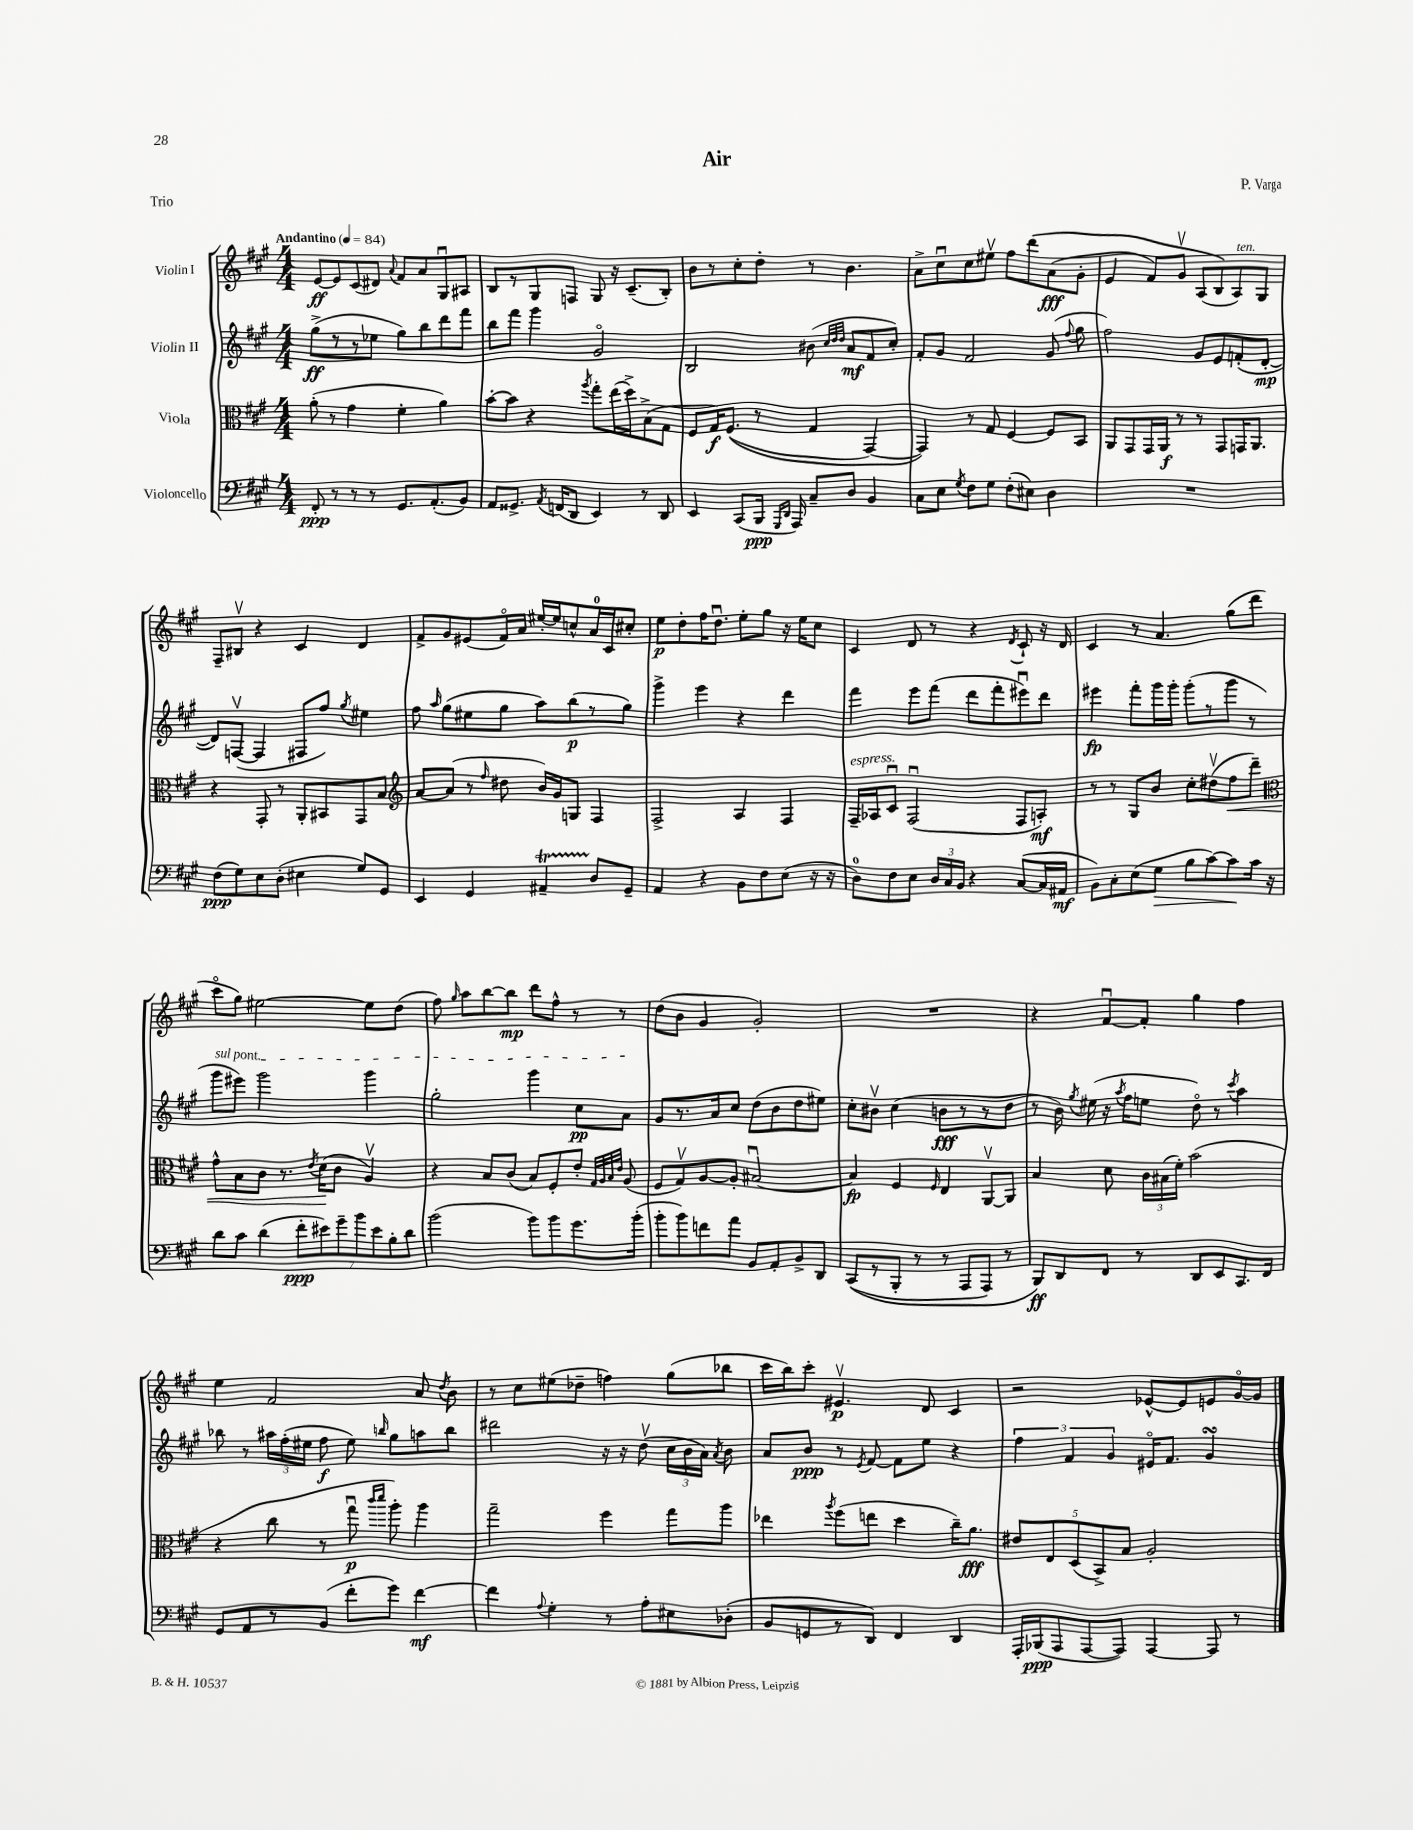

**kern	**dynam	**kern	**dynam	**kern	**dynam	**kern	**dynam
*part4	*part4	*part3	*part3	*part2	*part2	*part1	*part1
*staff4	*staff4	*staff3	*staff3	*staff2	*staff2	*staff1	*staff1
*I"Violoncello	*	*I"Viola	*	*I"Violin II	*	*I"Violin I	*
*clefF4	*	*clefC3	*	*clefG2	*	*clefG2	*
*k[f#c#g#]	*	*k[f#c#g#]	*	*k[f#c#g#]	*	*k[f#c#g#]	*
*M4/4	*	*M4/4	*	*M4/4	*	*M4/4	*
*MM84	*	*MM84	*	*MM84	*	*MM84	*
=1	=1	=1	=1	=1	=1	=1	=1
!	!	!	!	!	!	!LO:TX:a:B:t=Andantino	!
8FF#'/	ppp	(8a'\	.	(8gg#^\L	ff	[8e/L	ff
8r	.	8r	.	8r	.	8e/]	.
8r	.	4g#\	.	8r	.	(8c#/	.
8r	.	.	.	8ee-X\J	.	8d#X/J)	.
.	.	.	.	.	.	8qqa/	.
8.GG#/L	.	4f#'\	.	8gg#\L)	.	8f#/L	.
.	.	.	.	8bb\	.	8a/	.
(8.AA'/	.	.	.	.	.	.	.
.	.	4a\)	.	8ddd\	.	8G#u/	.
8BB/J)	.	.	.	8fff#\J	.	8A#X/J	.
=2	=2	=2	=2	=2	=2	=2	=2
8AA/L	.	[8b'\L	.	8bb\L	.	8B/L	.
8.GG##X^/J	.	8b\J]	.	8fff#\J	.	8r	.
.	.	4r	.	4ggg#\	.	8G#/	.
8qAA/	.	.	.	.	.	.	.
(16FFn/KL	.	.	.	.	.	.	.
8DD/J	.	.	.	.	.	8Fn/J	.
.	.	8qaa/	.	.	.	.	.
4EE/)	.	8gg#'\L	.	2g#/	.	8G#/	.
.	.	(16ee\L	.	.	.	16r	.
.	.	16dd^\J)	.	.	.	(8.c#~/L	.
8r	.	(8B^\	.	.	.	.	.
8DD/	.	8G#\J	.	.	.	8B'/J)	.
=3	=3	=3	=3	=3	=3	=3	=3
4EE/	.	8F#/L	.	2B/	.	8b\L	.
.	.	16G#/K)	f	.	.	8r	.
.	.	((8.F#/J	.	.	.	.	.
(8CC#/L	.	.	.	.	.	8cc#'\	.
16BBB/Jk	ppp	8r	.	.	.	8dd'\J	.
16qqGGG#/LL	.	.	.	.	.	.	.
16qqDD/JJ	.	.	.	.	.	.	.
16AAA/)	.	.	.	.	.	.	.
8C#~/L	.	4G#/	.	(8b#X\	.	8r	.
.	.	.	.	32qqcc#/LLL	.	.	.
.	.	.	.	32qqdd/	.	.	.
.	.	.	.	32qqdd/JJJ	.	.	.
8D/J	.	.	.	8a/L	mf	4.b\	.
4BB/	.	[4GG#/)	.	8f#/	.	.	.
.	.	.	.	8cc#'/J)	.	.	.
=4	=4	=4	=4	=4	=4	=4	=4
8C#\L	.	4GG#/])	.	8f#'/L	.	8a^\L	.
8E\J	.	.	.	8g#/J	.	8cc#u\	.
8qG#/	.	.	.	.	.	.	.
8F#\L	.	8r	.	2f#/	.	8cc#\	.
8G#\J	.	8G#/	.	.	.	8ee#Xv\J	.
(8F#'\L	.	[4F#/	.	.	.	8ff#\L	.
8E#X\J)	.	.	.	.	.	(8ddd\	.
4D\	.	8F#/L]	.	(8g#/	.	(8a\	fff
.	.	.	.	8qqff#/	.	.	.
.	.	8BB/J	.	8gg#\	.	8g#'\J	.
=5	=5	=5	=5	=5	=5	=5	=5
1r	.	8AA/L	.	2ff#\)	.	4e/	.
.	.	8GG#/	.	.	.	.	.
.	.	16GG#/L	.	.	.	8f#/L)	.
.	.	16AA/JJ	f	.	.	.	.
.	.	8r	.	.	.	8g#v/J	.
.	.	8r	.	8g#/L	.	(8A/L	.
.	.	8GG#/L	.	8e/	.	8B/)	.
!	!	!	!	!	!	!LO:TX:a:i:t=ten.	!
.	.	16GGn/K	.	(8fn'/	.	8A/)	.
.	.	8.AA/J	.	.	.	.	.
.	.	.	.	[8d'/J	mp	8G#/J	.
!!LO:LB:g=z
=6	=6	=6	=6	=6	=6	=6	=6
(8F#\L	ppp	4r	.	8d/L])	.	8F#~/L	.
8G#\)	.	.	.	([8Fnv/J	.	8B#Xv/J	.
8E\	.	8GG#'/	.	4F/]	.	4r	.
(8D'\J	.	8r	.	.	.	.	.
4E#X\	.	8AA'/L	.	8F#X/L	.	4c#/	.
.	.	8BB#X/	.	8ff#/J)	.	.	.
.	.	.	.	8qgg#/	.	.	.
8G#/L)	.	8GG#/	.	4ee#X\	.	4d/	.
8GG#/J	.	8B/J	.	.	.	.	.
=7	=7	=7	=7	=7	=7	=7	=7
*	*	*clefG2	*	*	*	*	*
4EE/	.	[8a/L	.	8ff#\	.	8f#^/L	.
.	.	.	.	16qqaa/	.	.	.
.	.	(8a/J]	.	(8gg#\L	.	8g#/	.
4GG#/	.	8r	.	8ee#X\	.	(8e#X/	.
.	.	16qqff#/	.	.	.	.	.
.	.	8dd#X\	.	8gg#\J	.	16f#/L)	.
.	.	.	.	.	.	16a/JJ	.
4AA#Xt~/	.	16b/LL)	.	8aa\L)	.	[16ee#X'/LL	.
.	.	16g#/J	.	.	.	16ee#/J]	.
.	.	8Gn/J	.	(8bb\	p	8ccn^^/	.
8D/L	.	4F#/	.	8r	.	16a/L	.
.	.	.	.	.	.	16c#/J	.
8GG#~/J	.	.	.	8gg#\J)	.	8cc#X'/J	.
=8	=8	=8	=8	=8	=8	=8	=8
4AA/	.	2F#^/	.	4ggg#^\	.	8ee\L	p
.	.	.	.	.	.	8dd'\	.
4r	.	.	.	4eee\	.	16ff#\K	.
.	.	.	.	.	.	8.ddu\J	.
8BB\L	.	4A/	.	4r	.	8ee'\L	.
8F#\	.	.	.	.	.	8gg#\J	.
(8E\J	.	4F#/	.	4ddd\	.	16r	.
.	.	.	.	.	.	16ee\KL	.
16r	.	.	.	.	.	8cc#\J	.
16r	.	.	.	.	.	.	.
=9	=9	=9	=9	=9	=9	=9	=9
!	!	!LO:TX:a:i:t=espress.	!	!	!	!	!
8D\L)	.	16F#~/LL	.	4fff#\	.	4c#/	.
.	.	16A-X/J	.	.	.	.	.
8F#\	.	8c#u/J	.	.	.	.	.
8E\J	.	(2F#u/	.	8eee\L	.	8d/	.
24D/LL	.	.	.	(8fff#\J	.	8r	.
24C#/	.	.	.	.	.	.	.
24BB/JJ	.	.	.	.	.	.	.
4r	.	.	.	8ddd\L	.	4r	.
.	.	.	.	8fff#'\	.	.	.
.	.	.	.	.	.	8qd/	.
([8C#/L	.	8F#/L	.	8eee#Xu\)	.	8c#`/	.
16C#/L]	.	8An'/J)	mf	8ddd\J	.	16r	.
16AA#X/JJ	mf	.	.	.	.	16d/	.
=10	=10	=10	=10	=10	=10	=10	=10
8BB\L)	.	8r	.	4eee#X\	fp	4c#/	.
8C#'\	.	8r	.	.	.	.	.
(8E\	.	8G#/L	.	8fff#'\L	.	8r	.
!	!LO:HP:b	!	!	!	!	!	!
8G#\J	>	8b/J	.	16ggg#\L	.	4.a/	.
.	.	.	.	16ggg#'\JJ	.	.	.
8B\L	.	8cc#'\L	.	(8ggg#'\L	.	.	.
[8c#\)	.	(8dd#Xv\	.	8r	.	.	.
!	!	!	!LO:HP:b	!	!	!	!
8c#\]	.	8ff#\	<	8ggg#\J	.	(8gg#\L	.
16c#\Jk	]	8ddd~\J)	.	8r	.	8ddd\J	.
16r	.	.	.	.	.	.	.
!!LO:LB:g=z
=11	=11	=11	=11	=11	=11	=11	=11
*	*	*clefC3	*	*	*	*	*
!	!	!	!	!LO:TX:a:i:t=sul pont.	!	!	!
8d\L	.	8g#^^\L	.	8ggg#\L	.	8ccc#\L	.
8c#\J	.	8B\	.	8eee#X\J)	.	8gg#\J)	.
(4d\	.	8c#\J	.	2ggg#\	.	[2ee#X\	.
.	.	8.r	.	.	.	.	.
14f#'\L	ppp	.	.	.	.	.	.
.	.	8qe/	.	.	.	.	.
.	.	(16d\KL	.	.	.	.	.
14e#X\)	.	.	.	.	.	.	.
.	.	8c#\J	[	.	.	.	.
14g#~\	.	.	.	.	.	.	.
14b\	.	.	.	.	.	.	.
.	.	4Av/)	.	4ggg#\	.	8ee#\L]	.
14e#\	.	.	.	.	.	.	.
14B'\	.	.	.	.	.	.	.
.	.	.	.	.	.	(8dd\J	.
14d\J	.	.	.	.	.	.	.
=12	=12	=12	=12	=12	=12	=12	=12
(2b\	.	4r	.	2gg#'\	.	8ff#\)	.
.	.	.	.	.	.	16qqgg#/	.
.	.	.	.	.	.	8aa\L	.
.	.	8B/L	.	.	.	[8bb\	.
.	.	(8c#/J	.	.	.	8bb\J]	mp
8b\L)	.	8B/L)	.	4ggg#\	.	8ddd\L	.
8b\	.	8F#'/	.	.	.	8ff#^^\J	.
8.g#\	.	8e'/J	.	8cc#\L	pp	8r	.
.	.	32qqG#/LLL	.	.	.	.	.
.	.	32qqA/	.	.	.	.	.
.	.	32qqB/	.	.	.	.	.
.	.	32qqe/JJJ	.	.	.	.	.
.	.	(8A/	.	8a\J	.	8r	.
(16b'\Jk	.	.	.	.	.	.	.
=13	=13	=13	=13	=13	=13	=13	=13
8b'\L	.	8F#/L	.	8g#/L	.	(8dd\L	.
8b\)	.	8G#v/)	.	8.r	.	8b\J	.
8fn\	.	[8A/	.	.	.	4g#/	.
.	.	.	.	16a/k	.	.	.
8a\J	.	8A'/J]	.	8cc#/J	.	.	.
8BB/L	.	[2B#Xu/	.	(8dd\L	.	2g#'/)	.
8AA'/	.	.	.	8b\	.	.	.
8BB^/	.	.	.	8dd\	.	.	.
8DD/J	.	.	.	8ee#X\J)	.	.	.
=14	=14	=14	=14	=14	=14	=14	=14
((8CC#/L	.	4B#/]	fp	8cc#'\L	.	1r	.
8r	.	.	.	8b#Xv\J	.	.	.
8BBB'/J	.	4F#/	.	(4cc#\	.	.	.
8r	.	.	.	.	.	.	.
.	.	16qqF#/	.	.	.	.	.
8r	.	4E/	.	8bn\L	fff	.	.
8AAA/L	.	.	.	8r	.	.	.
8AAA/J)	.	[8AAv/L	.	8r	.	.	.
8r	.	8AA/J]	.	8dd\J	.	.	.
=15	=15	=15	=15	=15	=15	=15	=15
8BBB/L)	ff	4B/	.	8r	.	4r	.
8DD/	.	.	.	16b\)	.	.	.
.	.	.	.	8qgg#/	.	.	.
.	.	.	.	(16ee#X\	.	.	.
8FF#/J	.	8d\	.	16r	.	[8f#u/L	.
.	.	.	.	8qaa/	.	.	.
.	.	.	.	16ff#\KL	.	.	.
8r	.	24c#\LL	.	8een\J	.	8f#'/J]	.
.	.	(24B#X\	.	.	.	.	.
.	.	24f#'\JJ)	.	.	.	.	.
8DD/L	.	(2b\	.	8dd\)	.	4gg#\	.
8EE/	.	.	.	8r	.	.	.
.	.	.	.	8qccc#/	.	.	.
8.CC#/	.	.	.	4aa\	.	4ff#\	.
16FF#/Jk	.	.	.	.	.	.	.
!!LO:LB:g=z
=16	=16	=16	=16	=16	=16	=16	=16
8GG#/L	.	4r	.	8bb-X\	.	4ee\	.
8AA/	.	.	.	8r	.	.	.
8r	.	8cc#\	.	24aa#X\LL	.	2f#/	.
.	.	.	.	(24ff#'\	.	.	.
.	.	.	.	24ee#X\JJ	.	.	.
(8BB/J	.	8r	.	8ff#\	f	.	.
8f#'\L	.	8gg#u\	p	8ee#\)	.	.	.
.	.	16qqccc#/LL	.	.	.	.	.
.	.	16qqddd/JJ	.	16qqbbn/	.	.	.
8g#\J)	.	8aa'\)	.	8gg#\L	.	.	.
[4f#\	mf	4aa\	.	8aan\	.	8a/	.
.	.	.	.	.	.	8qdd/	.
.	.	.	.	8bb\J	.	8b\	.
=17	=17	=17	=17	=17	=17	=17	=17
4f#\]	.	2gg#~\	.	2ddd#X\	.	8r	.
.	.	.	.	.	.	8cc#\L	.
8qqA/	.	.	.	.	.	.	.
4G#'\	.	.	.	.	.	(8ee#X\	.
.	.	.	.	.	.	8dd-X~\J	.
8r	.	4ff#\	.	16r	.	4ffn\)	.
.	.	.	.	16r	.	.	.
8A'\L	.	.	.	(8ddv\	.	.	.
8E#X\	.	8gg#\L	.	24cc#\LL	.	(8gg#\L	.
.	.	.	.	24b\	.	.	.
.	.	.	.	24a\JJ)	.	.	.
.	.	.	.	8qa/	.	.	.
(8D-X'\J	.	8aa\J	.	8b\	.	8bb-X\J	.
=18	=18	=18	=18	=18	=18	=18	=18
8BB/L	.	4ee-X\	.	8a/L	.	16ccc#\LL	.
.	.	.	.	.	.	16bb\J)	.
8GGn/	.	.	.	8b/J	ppp	8ccc#'\J	.
.	.	8qaa/	.	.	.	.	.
8r	.	(8ff#\L	.	8r	.	4.e#Xv/	p
.	.	.	.	8qe/	.	.	.
8DD/J)	.	8een\J	.	[8f#/	.	.	.
4FF#/	.	4dd\	.	8f#\L]	.	.	.
.	.	.	.	8ee\J	.	8d/	.
4DD/	.	16cc#~\KL)	.	4r	.	4c#/	.
.	.	8.a\J	fff	.	.	.	.
=19	=19	=19	=19	=19	=19	=19	=19
16AAA'/LL	.	10e#X/L	.	6ff#\	.	2r	.
(16BBB-X/J	ppp	.	.	.	.	.	.
.	.	10E/	.	.	.	.	.
8AAA/	.	.	.	.	.	.	.
.	.	.	.	6f#/	.	.	.
.	.	(10D/	.	.	.	.	.
[8AAA/	.	.	.	.	.	.	.
.	.	10BB^/)	.	.	.	.	.
.	.	.	.	6g#/	.	.	.
8AAA/J])	.	.	.	.	.	.	.
.	.	10B/J	.	.	.	.	.
[4AAA/	.	2A'/	.	16e#X/KL	.	[8e-X^^/L	.
.	.	.	.	8.f#/J	.	.	.
.	.	.	.	.	.	8e-/]	.
8AAA/]	.	.	.	4g#sSsS/	.	8en/	.
8r	.	.	.	.	.	[16g#/L	.
.	.	.	.	.	.	16g#/JJ]	.
==	==	==	==	==	==	==	==
*-	*-	*-	*-	*-	*-	*-	*-
